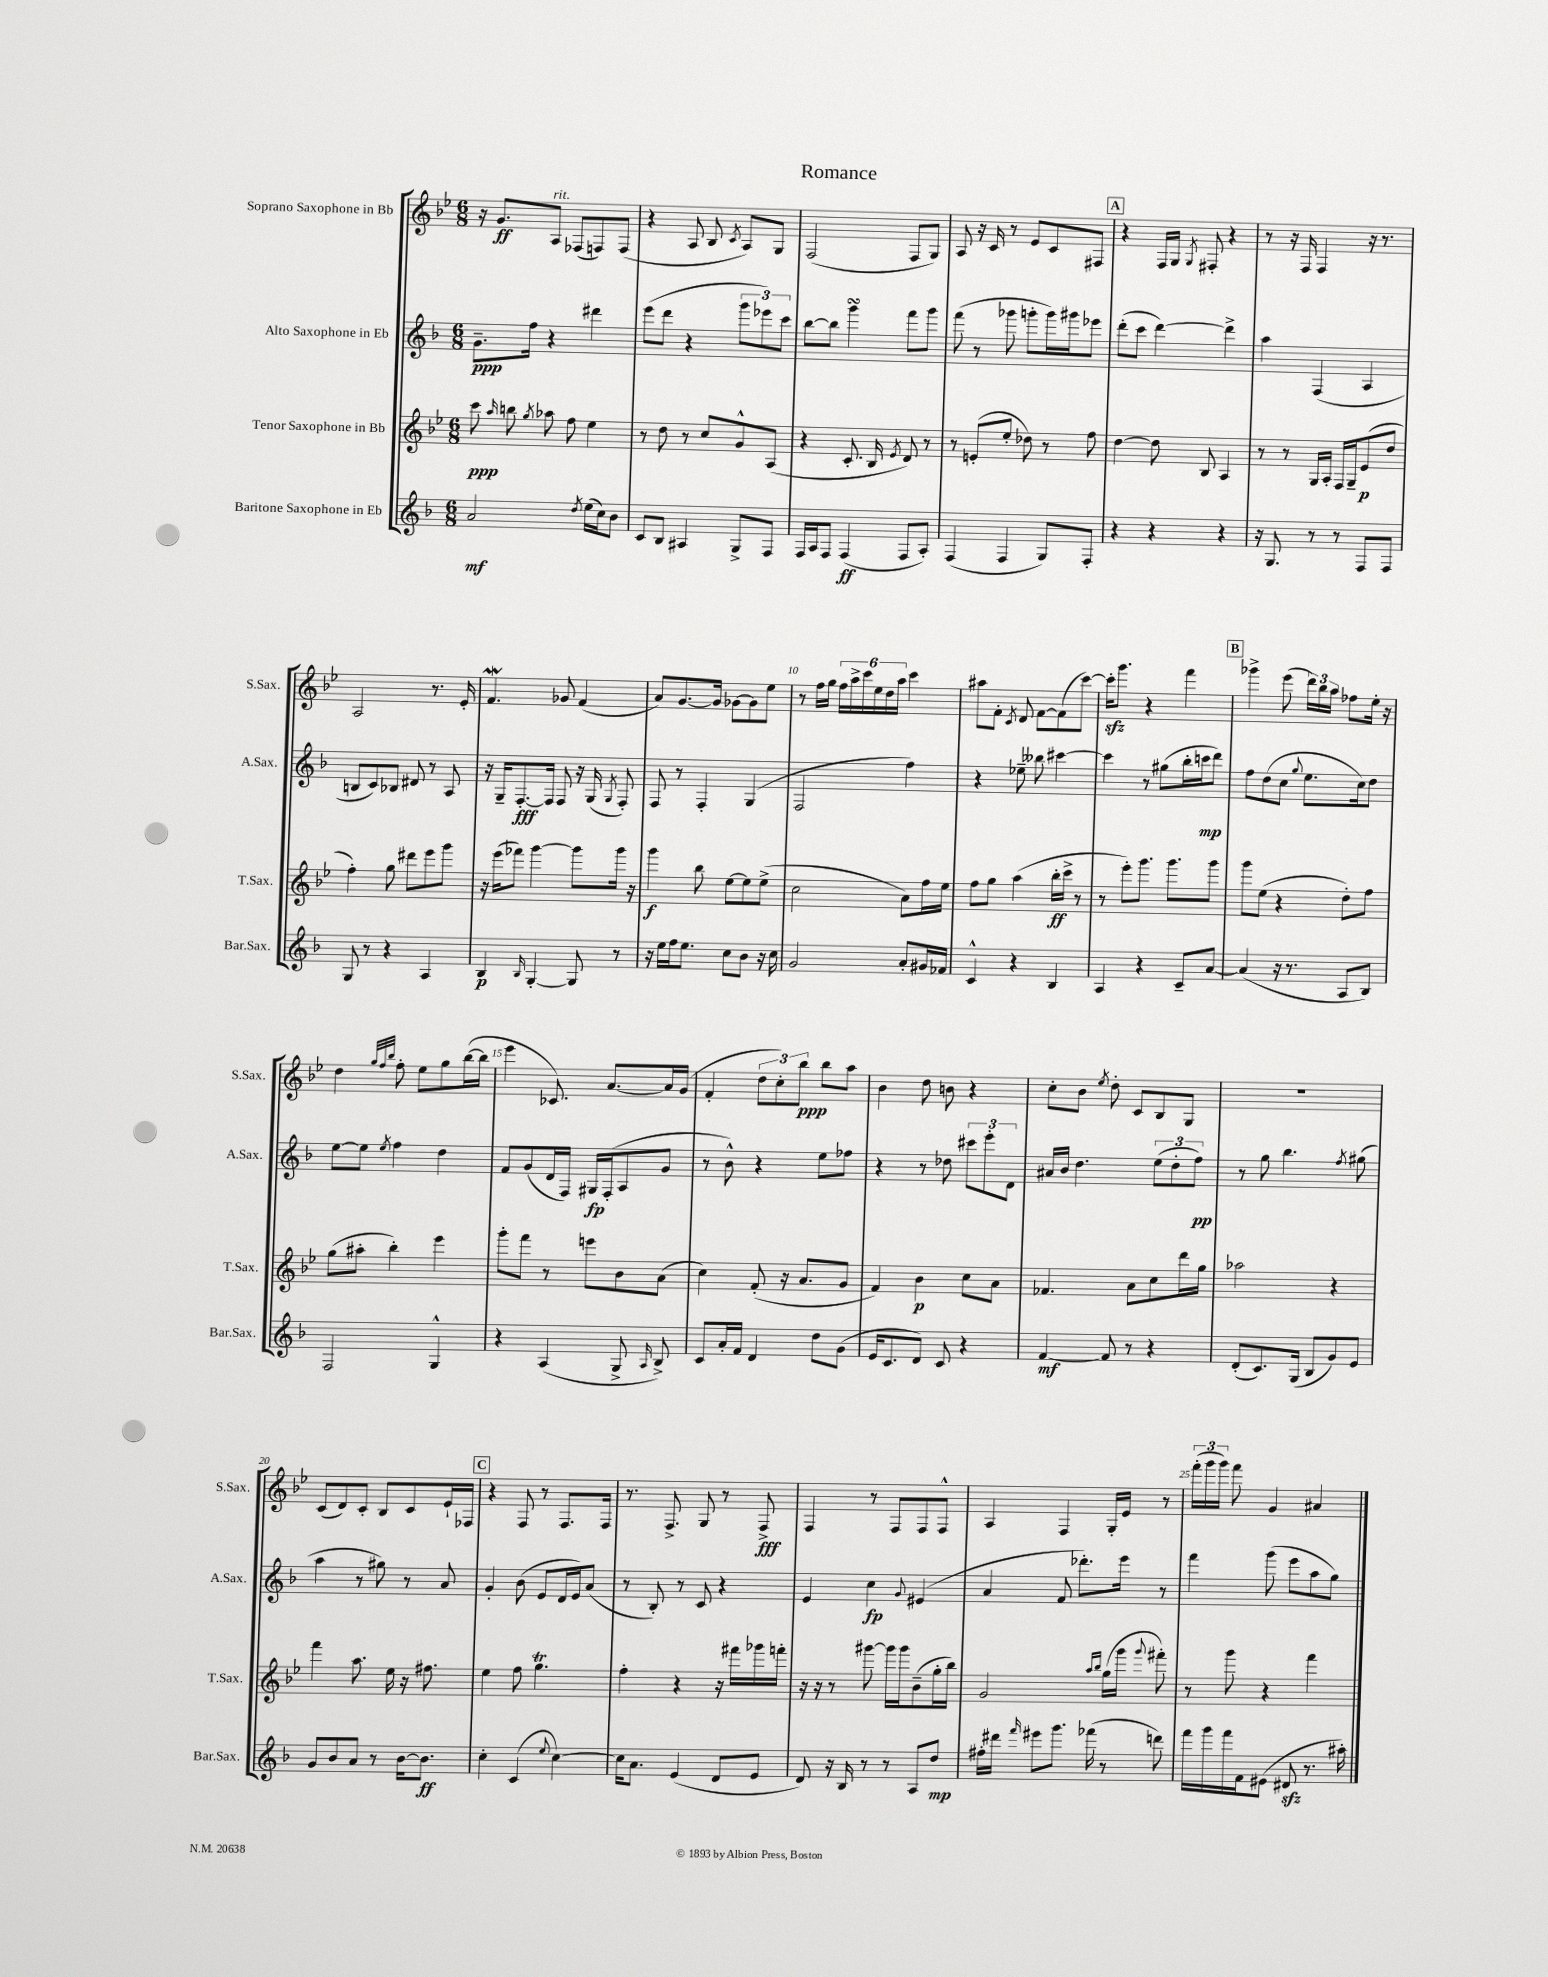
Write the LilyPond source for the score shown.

\header { title = "Romance" }
<<
\new StaffGroup <<
\new Staff = "s0" \with { instrumentName = "Soprano Saxophone in Bb" shortInstrumentName = "S.Sax." } {
    \clef treble \key bes \major \numericTimeSignature \time 6/8
    \autoBeamOff r16 g'8.[\ff a8]^\markup { \italic "rit." } fes8[( f8) f8]( |
    r4 a8 bes8 \acciaccatura { c'8 } a8[) g8] |
    f2( f8[ g8]) |
    a8 r16 c'16 r8 ees'8[ c'8 fis8] |
    \mark \markup { \box "A" } r4 f16[ g16] \acciaccatura { g8 } fis8-. r4 |
    r8 r16 f16 f4 r16 r8. |
    a2 r8. ees'16-. |
    f'4.\mordent ges'8 f'4( |
    a'8[) g'8.~ g'16] ges'8[~ ges'8 ees''8] |
    r8 f''16[ g''16] \tuplet 6/4 { f''16[ a''16-> c'''16 ees''16 d''16 a''16] } c'''4 |
    ais''8[ f'8]-. \acciaccatura { c'8 } d'8 f'8[~ f'8( c'''8]~) |
    c'''16[-.\sfz g'''8.] r4 f'''4 |
    \mark \markup { \box "B" } ges'''4-> ees'''8( \tuplet 3/2 { d'''16[) bes''16 a''16] } fes''8[ ees''16]-. r16 |
    d''4 \grace { g''32[ f''32 bes''32] } f''8-. ees''8[ g''8 bes''16~( bes''16] |
    ees'''4 ces'8.) a'8.[~ a'16 g'16]( |
    f'4-. \tuplet 3/2 { d''8[ c''8-.) bes''8]\ppp } bes''8[ a''8] |
    bes'4 d''8 b'8 r4 |
    c''8[-. bes'8] \acciaccatura { ees''8 } d''8-. c'8[ bes8 g8] |
    R2. |
    c'8[( d'8) c'8]-. bes8[ c'8 ees'16-! fes16] |
    \mark \markup { \box "C" } r4 f8 r8 f8.[ f16] |
    r8. f8.-> g8 r8 f8->\fff |
    f4 r8 f8[ f8 f8]-^ |
    a4 f4 g16[-. ees'16] r8 |
    \tuplet 3/2 { f'''16[-.( g'''16 g'''16]) } f'''8 g'4 ais'4 \bar "|." |
}
\new Staff = "s1" \with { instrumentName = "Alto Saxophone in Eb" shortInstrumentName = "A.Sax." } {
    \clef treble \key f \major \numericTimeSignature \time 6/8
    \autoBeamOff g'8.[--\ppp f''16] r4 dis'''4 |
    e'''8[( d'''8] r4 \tuplet 3/2 { g'''8[ ees'''8) c'''8] } |
    bes''8[~ bes''8] g'''4\turn f'''8[ g'''8] |
    f'''8( r8 ges'''8 g'''8[-. g'''16) gis'''16 ees'''8] |
    \mark \markup { \box "A" } d'''8[-.( c'''8] d'''4~) d'''4-> |
    a''4 f4( a4 |
    b8[ c'8) bes8] dis'8 r8 a8 |
    r16 g16[-- f8.~-.\fff f16] f8 r16 g16( \acciaccatura { g8 } f8-.) |
    f8 r8 f4-. g4( |
    f2 f''4) |
    r4 ees''8-- beses''8 cis'''4~ |
    cis'''4 r8 gis''8[( bes''16-. c'''16\mp d'''8]) |
    \mark \markup { \box "B" } f''8[ d''8( c''8] \appoggiatura { g''8 } e''8.[ c''16) d''8] |
    e''8[~ e''8] \acciaccatura { e''8 } f''4 d''4 |
    f'8[ g'8( d'16 f16]) gis16[\fp f16-.( a8 g'8] |
    r8 bes'8-^) r4 e''8[ fes''8] |
    r4 r8 des''8 \tuplet 3/2 { cis'''8[ e'''8-. d'8] } |
    ais'16[ bes'16] d''4. \tuplet 3/2 { e''8[( d''8-. f''8]\pp) } |
    r8 g''8 bes''4. \acciaccatura { f''8 } gis''8( |
    a''4 r8 gis''8) r8 a'8 |
    \mark \markup { \box "C" } g'4-. bes'8( e'8[ d'16 e'16) a'8]( |
    r8 bes8-.) r8 c'8 r4 |
    e'4 c''4\fp \appoggiatura { g'8 } eis'4( |
    a'4 f'8 des'''8.[-.) e'''16] r8 |
    f'''4 g'''8( e'''8[ a''8 g''8]) \bar "|." |
}
\new Staff = "s2" \with { instrumentName = "Tenor Saxophone in Bb" shortInstrumentName = "T.Sax." } {
    \clef treble \key bes \major \numericTimeSignature \time 6/8
    \autoBeamOff c'''8\ppp \grace { a''16 } b''8 \acciaccatura { g''8 } aes''8 f''8 ees''4 |
    r8 d''8 r8 c''8[ g'8-^ a8]( |
    r4 c'8.-. bes16 \acciaccatura { ees'8 } d'8) r8 |
    r8 e'8[-.( ees''8]-. des''8) r8 f''8 |
    \mark \markup { \box "A" } d''4~ d''8 bes8 a4 |
    r8 r8 g16[ a16]-. f16[ g16-- ees'8\p( d''8] |
    f''4-.) g''8 dis'''8[ ees'''8 g'''8] |
    r16 ees'''16[( fes'''8]) g'''4~ g'''8[ g'''16] r16 |
    g'''4\f bes''8 ees''8[~ ees''8 ees''8]->( |
    c''2 a'8[) f''16 ees''16] |
    f''8[ g''8] a''4( bes''16[-.\ff c'''16]-> r8 |
    r8 ees'''8[-.) g'''8.] g'''8.[ g'''8] |
    \mark \markup { \box "B" } g'''8[ ees''8]( r4 d''8[-.) f''8] |
    g''8[( ais''8]-. bes''4-.) ees'''4 |
    g'''8[-. f'''8] r8 e'''8[ bes'8 a'8]( |
    c''4) f'8-.( r16 a'8.[ g'8] |
    f'4) bes'4\p c''8[ a'8] |
    fes'4. a'8[ c''8 d'''16 g''16] |
    aes''2 r4 |
    f'''4 a''8. ees''16 r16 fis''8. |
    \mark \markup { \box "C" } ees''4 f''8 g''4.\trill |
    f''4-. r4 r16 fis'''16[ ges'''16 f'''16]-. |
    r16 r16 r8 gis'''8~ gis'''16[ gis'''16 bes'8--( g''16-. bes''16]) |
    g'2 \grace { a''16[ bes''16] } g''16[( g'''16] \appoggiatura { g'''8 } fis'''8-.) |
    r8 g'''8 r4 f'''4 \bar "|." |
}
\new Staff = "s3" \with { instrumentName = "Baritone Saxophone in Eb" shortInstrumentName = "Bar.Sax." } {
    \clef treble \key f \major \numericTimeSignature \time 6/8
    \autoBeamOff a'2\mf \acciaccatura { d''8 } e''16[( c''16) bes'8] |
    c'8[ bes8] ais4 g8[-> f8] |
    f16[ a16 f8] f4\ff( f8[ a8]-.) |
    f4( f4 g8[) f8]-. |
    \mark \markup { \box "A" } r4 r4 r4 |
    r16 g8. r8 r8 f8[ f8] |
    g8 r8 r4 a4 |
    bes4\p \grace { bes16 } g4~-. g8 r8 |
    r16 e''16[ f''16 e''8.] c''8[ bes'8] r16 c''16 |
    g'2 a'8[-. gis'16 fes'16] |
    c'4-^ r4 bes4 |
    a4 r4 c'8[-- a'8]~ |
    \mark \markup { \box "B" } a'4( r16 r8. a8[ bes8]) |
    f2 g4-^ |
    r4 a4( g8-> \grace { a16 } bes8->) |
    c'8[ a'16-. f'16] d'4 d''8[ g'8]( |
    e'16[ c'8. d'8]) c'8 r4 |
    f'4~\mf f'8 r8 r4 |
    d'8[-.( c'8.) g16]( bes8[ g'8) e'8] |
    g'8[ bes'8 a'8] r8 bes'16[~ bes'8.]\ff |
    \mark \markup { \box "C" } c''4-. c'4( \appoggiatura { e''8 } c''4~) |
    c''16[ a'8.] e'4( d'8[ e'8] |
    d'8) r16 bes16 r8 r8 a8[ d''8]\mp |
    fis''16[-. dis'''16] \grace { f'''16 } eis'''8[ g'''8.] fes'''16( r8 d'''8) |
    f'''16[ g'''16 f'''16 f'16 eis'8]( dis'8\sfz r8. ais''16-.) \bar "|." |
}
>>
>>
\layout { \context { \Score \override BarNumber.break-visibility = ##(#f #t #t) barNumberVisibility = #(every-nth-bar-number-visible 5) } }
